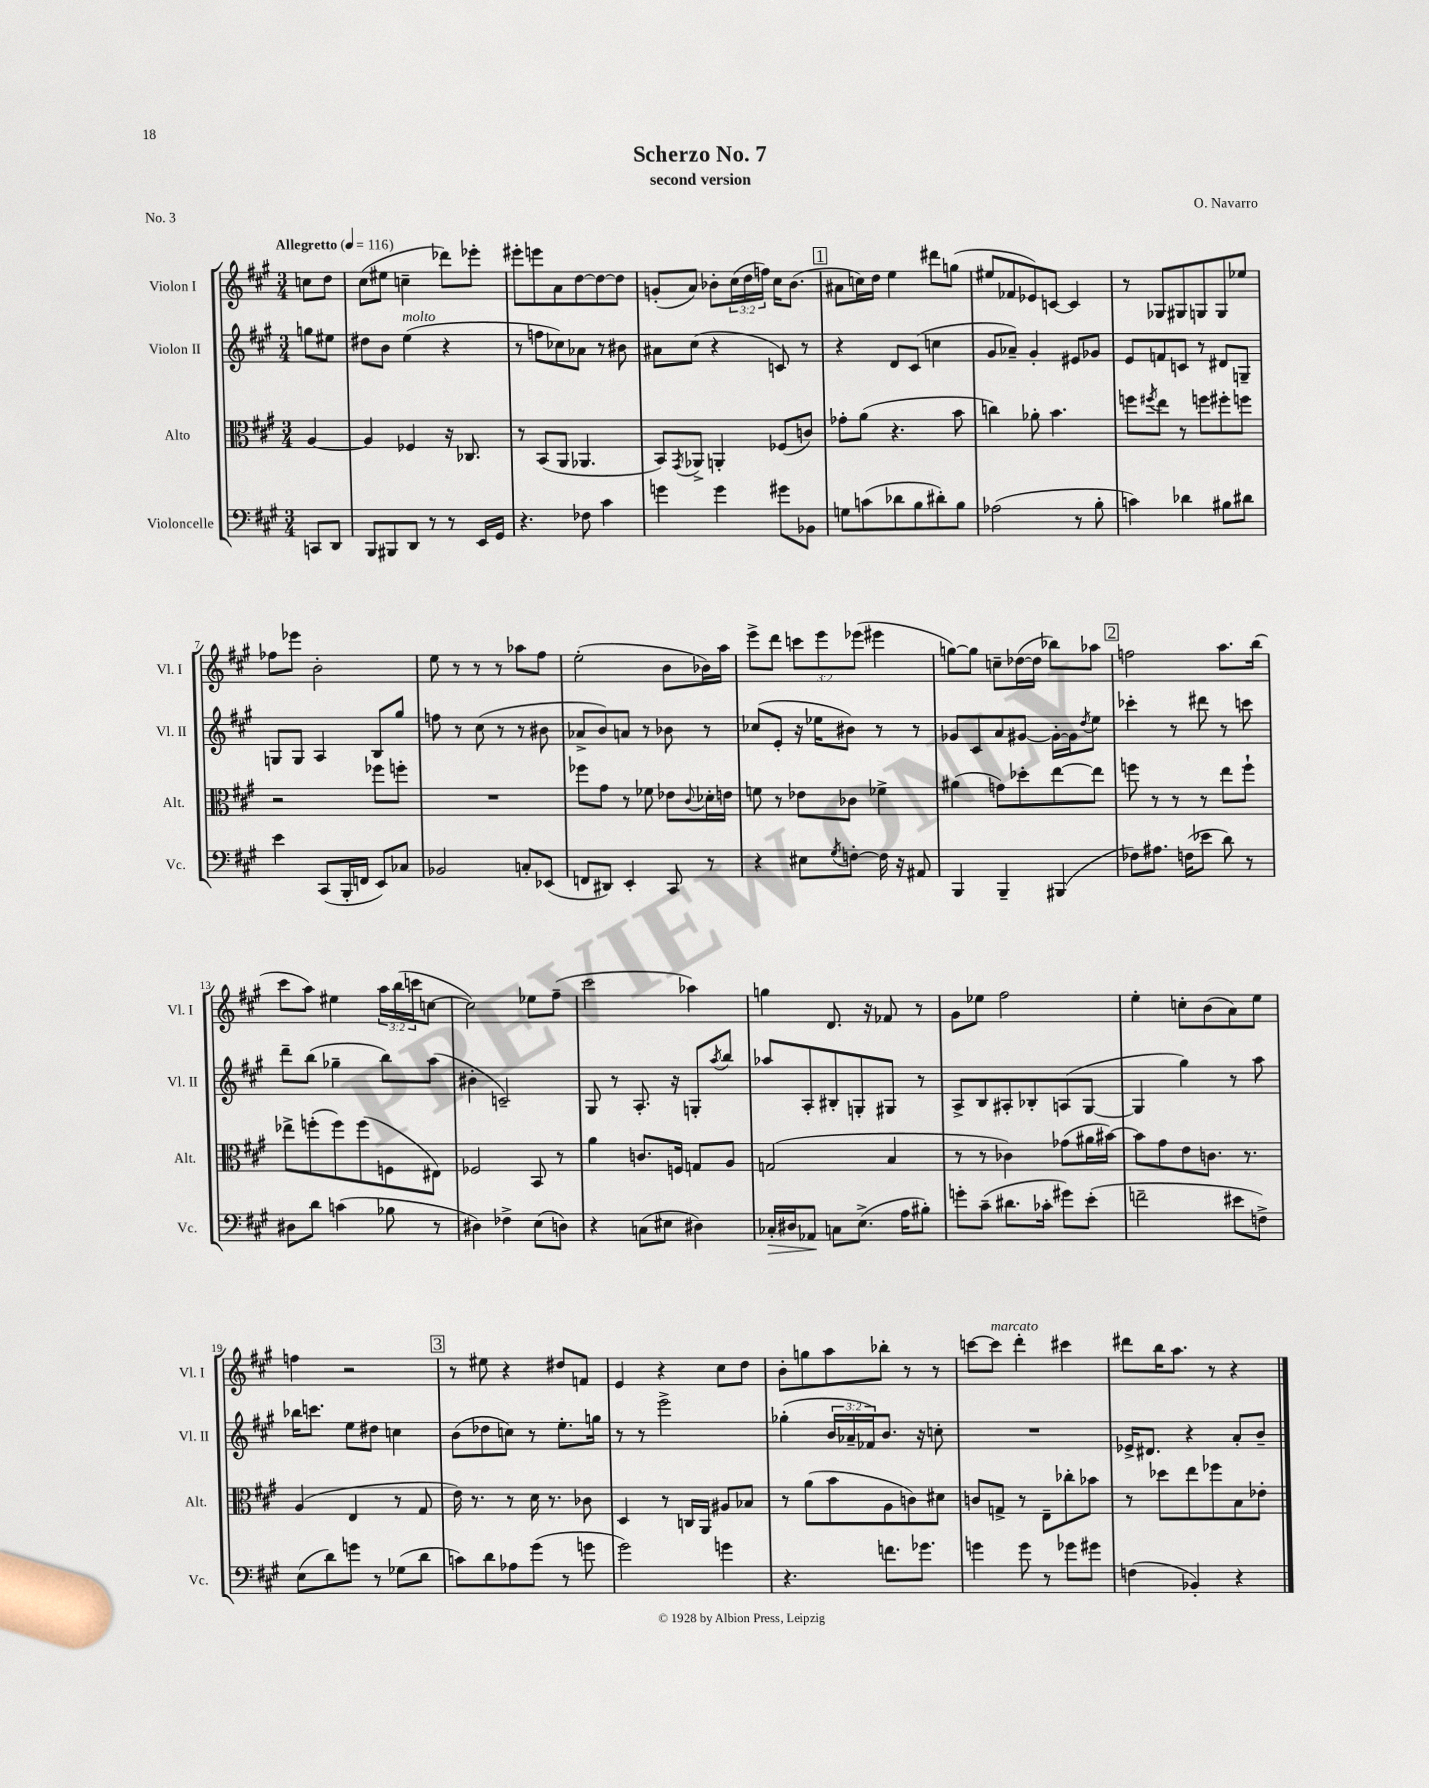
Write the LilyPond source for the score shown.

\header { title = "Scherzo No. 7" composer = "O. Navarro" subtitle = "second version" piece = "No. 3" }
<<
\new StaffGroup <<
\new Staff = "s0" \with { instrumentName = "Violon I" shortInstrumentName = "Vl. I" } {
    \clef treble \key a \major \numericTimeSignature \time 3/4 \override Staff.TupletNumber.text = #tuplet-number::calc-fraction-text \partial 4 \tempo "Allegretto" 4 = 116
    c''8 d''8 |
    cis''8( eis''8 c''4-- des'''8) ees'''8-. |
    eis'''8-. e'''8 a'8 d''8~ d''8~ d''8 |
    g'8-.( a'8) bes'8-. \tuplet 3/2 { cis''16( d''16 f''16) } cis''16 bes'8.( |
    \mark \markup { \box "1" } ais'8 c''16) d''16 e''4 dis'''8 g''8( |
    eis''8 fes'8 ees'8) c'8~ c'4 |
    r8 ges8 gis8 g8 g8 ees''8 |
    fes''8 ees'''8 b'2-. |
    e''8 r8 r8 r8 aes''8 fis''8 |
    e''2-.( b'8 bes'16) a''16 |
    e'''8-> d'''8 \tuplet 3/2 { c'''8 e'''8 ees'''8( } eis'''4 |
    g''8~) g''8 c''8-- des''16~( des''16 bes''8) aes''8 |
    \mark \markup { \box "2" } f''2 a''8. b''16( |
    cis'''8 a''8) eis''4 \tuplet 3/2 { a''16 b''16( c'''16 } c''8~ |
    c''2) ees''8 fis''8--( |
    cis'''2 aes''4) |
    g''4 d'8. r16 fes'8 r8 |
    gis'8 ees''8 fis''2 |
    e''4-. c''8-. b'8( a'8) e''8 |
    f''4 r2 |
    \mark \markup { \box "3" } r8 eis''8 r4 dis''8 f'8 |
    e'4 r4 cis''8 d''8 |
    b'8-. g''8 a''8 bes''8-. r8 r8 |
    c'''8~ c'''8^\markup { \italic "marcato" } d'''4-. cis'''4 |
    dis'''8 b''16 a''8. r8 r4 \bar "|." |
}
\new Staff = "s1" \with { instrumentName = "Violon II" shortInstrumentName = "Vl. II" } {
    \clef treble \key a \major \numericTimeSignature \time 3/4 \override Staff.TupletNumber.text = #tuplet-number::calc-fraction-text \partial 4
    g''8 eis''8 |
    dis''8 b'8 e''4^\markup { \italic "molto" }( r4 |
    r8 f''8 ces''8) aes'8 r8 bis'8 |
    ais'8 cis''8( r4 c'8) r8 |
    \mark \markup { \box "1" } r4 d'8 cis'8( c''4 |
    gis'8 aes'8--) gis'4-. eis'8 ges'8 |
    e'8 f'8 c'8 r8 dis'8 g8-- |
    g8 g8 a4 b8 gis''8 |
    f''8 r8 cis''8( r8 r8 bis'8 |
    aes'8-> b'8) a'8 r8 bes'8 r8 |
    ces''8( e'8-. r16 ees''16 bis'8) r8 r8 |
    ges'8 cis'8 a'8 gis'8~ gis'16~-. gis'16 \acciaccatura { d''8 } e''8 |
    \mark \markup { \box "2" } ces'''4-. r8 dis'''8 r8 c'''8 |
    d'''8-- b''8( ges''4-- b''8) a''8( |
    bis'4-. c'2--) |
    gis8 r8 a8.-. r16 g8-. \acciaccatura { a''8 } b''8 |
    aes''8 a8-. bis8-. g8-. gis8 r8 |
    a8-> b8 ais8-. bes8-. a8( gis8~ |
    gis4 gis''4) r8 a''8 |
    bes''16 c'''8. e''8 dis''8 c''4 |
    \mark \markup { \box "3" } b'8( des''8 c''8) r8 e''8.-. g''16 |
    r8 r8 e'''2-> |
    ges''4-.( \tuplet 3/2 { b'16 aes'16-- fes'16) } b'8. r16 c''8-. |
    R2. |
    ees'16-> dis'8. r4 a'8-. b'8-- \bar "|." |
}
\new Staff = "s2" \with { instrumentName = "Alto" shortInstrumentName = "Alt." } {
    \clef alto \key a \major \numericTimeSignature \time 3/4 \partial 4
    a4~ |
    a4 fes4 r16 ces8. |
    r8 b,8( a,8 aes,4. |
    b,8) \acciaccatura { gis,8 } aes,8-> a,4-. fes8( c'8) |
    \mark \markup { \box "1" } ges'8-. a'8( r4. b'8 |
    c''4) aes'8-. b'4. |
    f''8 \acciaccatura { fis''8 } e''8 r8 f''8 fis''8-. f''8 |
    r2 fes''8 f''8-. |
    R2. |
    fes''8 gis'8 r8 fes'8 ees'8 \appoggiatura { cis'8 } des'16-. e'16 |
    f'8 r8 ees'8 ces'8 fes'4-> |
    ais'4( g'8) des''8-. e''8~ e''8 |
    \mark \markup { \box "2" } f''8 r8 r8 r8 e''8 f''8-! |
    ees''8-> f''8-.( f''8) f''8( f8 eis8) |
    fes2 b,8 r8 |
    a'4 c'8. f16 g8 a8 |
    g2( b4 |
    r8 r8 ces'4) ges'8( ais'16 bis'16~) |
    bis'8 gis'8 e'8 c'8. r8. |
    a4( e4 r8 gis8 |
    \mark \markup { \box "3" } e'16) r8. r8 d'16 r8. ces'8 |
    d4 r8 c16 a,16 ais8 bes8 |
    r8 a'8( b'8 a8 c'8) dis'8 |
    c'8 g8-> r8 e8-- ces''8-. bes'8 |
    r8 des''8 e''8 fes''8 b8 ees'8-. \bar "|." |
}
\new Staff = "s3" \with { instrumentName = "Violoncelle" shortInstrumentName = "Vc." } {
    \clef bass \key a \major \numericTimeSignature \time 3/4 \partial 4
    c,8 d,8 |
    b,,8 bis,,8 d,8 r8 r8 e,16 gis,16 |
    r4. fes8 cis'4 |
    g'4 g'4 gis'8 bes,8 |
    \mark \markup { \box "1" } g8 c'8( des'8 b8 dis'8-.) b8 |
    aes2( r8 b8-. |
    c'4) des'4 bis8 dis'8 |
    e'4 cis,8( b,,16-. f,16 e,8) ces8 |
    bes,2 c8-. ees,8( |
    f,8 dis,8) e,4-. cis,8 r8 |
    r4 eis8 \acciaccatura { gis8 } f8~-. f16 r16 ais,8 |
    b,,4 b,,4-- bis,,4( |
    \mark \markup { \box "2" } fes8) ais8. f16( ees'8 d'8) r8 |
    dis8 d'8 c'4( bes8 r8 |
    dis4) fes4-> e8( d8) |
    r4 c8( eis8 dis4) |
    ces16-.\> dis16 aes,8\! c8 e8.->( a16 bis8-.) |
    g'8-. cis'8--( dis'8. ces'16-. gis'8) e'8-.( |
    f'2-- eis'8 f8->) |
    e8( d'8) g'8 r8 ges8( d'8 |
    \mark \markup { \box "3" } c'8) d'8 aes8 gis'8( r8 g'8 |
    gis'2) g'4 |
    r4. f'8. ges'8. |
    g'4 g'8 r8 ges'8 gis'8 |
    f4( bes,4-.) r4 \bar "|." |
}
>>
>>
